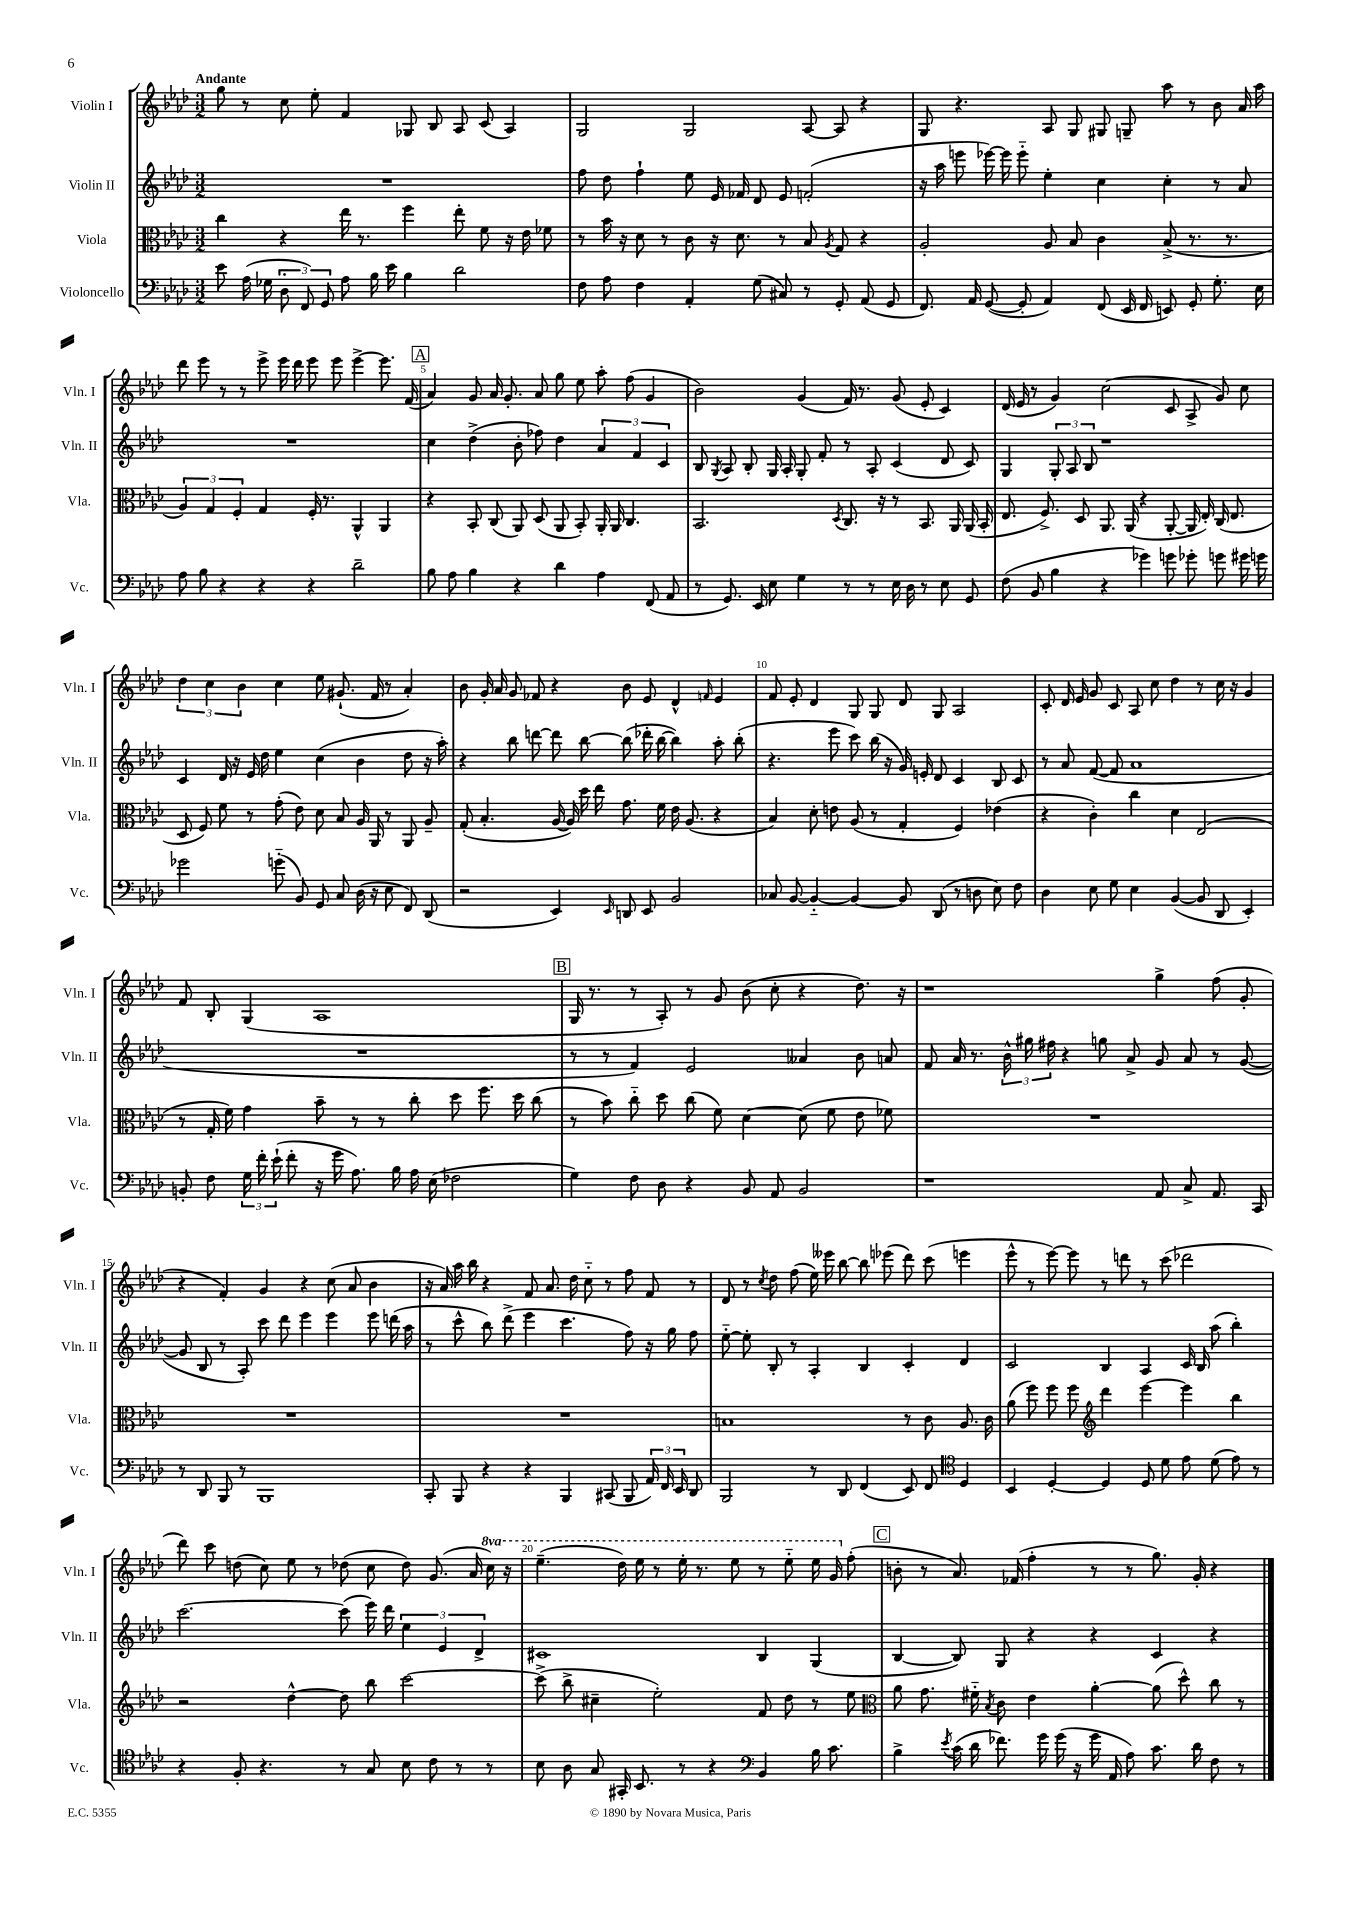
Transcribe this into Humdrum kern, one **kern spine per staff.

**kern	**kern	**kern	**kern
*staff4	*staff3	*staff2	*staff1
*clefF4	*clefC3	*clefG2	*clefG2
*k[b-e-a-d-]	*k[b-e-a-d-]	*k[b-e-a-d-]	*k[b-e-a-d-]
*M3/2	*M3/2	*M3/2	*M3/2
8e-\	4cc\	1.r	8gg\
(16A-\	.	.	8r
16G-\	.	.	.
12D-'~\	4r	.	8cc\
12FF/)	.	.	.
.	.	.	8ee-'\
12GG/	.	.	.
8A-\	16ee-\	.	4f/
.	8.r	.	.
16B-\	.	.	.
16e-\	.	.	.
4B-\	4ff\	.	8G-/
.	.	.	8B-/
2d-\	8ee-'\	.	8A-/
.	8f\	.	(8c/
.	16r	.	4A-/)
.	16e-\	.	.
.	8f-\	.	.
=	=	=	=
8F\	8r	8ff\	2G/
8A-\	16b-\	8dd-\	.
.	16r	.	.
4F\	8d-\	4ff`\	.
.	8r	.	.
4AA-'/	8c\	8ee-\	2G/
.	16r	16e-/	.
.	8.d-\	16f-/	.
(8G\	.	8d-/	.
8C#/)	8r	8e-/	.
8r	8B-/	(2f'/	[8A-/
.	8qA-/	.	.
8GG'/	8G/	.	8A-/]
(8AA-/	4r	.	4r
8GG/	.	.	.
=	=	=	=
8.FF/)	2A-'/	16r	8G/
.	.	16aa-\	.
.	.	8eee\	4.r
16AA-/	.	.	.
([8GG/	.	[16eee-\)	.
.	.	16eee-\]	.
8GG'/]	.	8eee-'~\	.
4AA-/)	8A-/	4ee-'\	8A-/
.	8B-/	.	8G/
(8FF/	4c\	4cc\	8G#/
16EE-/	.	.	8G~/
16FF/	.	.	.
8EE/)	(8B-^/	4cc'\	8aa-\
8GG'/	8.r	.	8r
8.G'\	.	8r	8b-\
.	8.r	.	.
.	.	8a-/	16a-/
16E-\	.	.	16aa-\
=	=	=	=
8A-\	6A-/)	1.r	8ddd-\
8B-\	.	.	8eee-\
.	6G/	.	.
4r	.	.	8r
.	6F'/	.	.
.	.	.	8r
4r	4G/	.	8eee-^\
.	.	.	16eee-\
.	.	.	16ddd-\
4r	16F'/	.	8eee-\
.	8.r	.	.
.	.	.	8eee-\
2d-~\	4AA-^^/	.	[4eee-^\
.	4AA-/	.	8.eee-\]
.	.	.	(16f/
=	=	=	=
8B-\	4r	4cc\	4a-/)
8A-\	.	.	.
4B-\	8BB-'/	(4dd-^\	8g/
.	(8C/	.	16a-/
.	.	.	8.g'/
4r	8AA-/)	8b-'\	.
.	(8D-/	8ff-\)	8a-/
4d-\	8AA-/	4dd-\	8gg\
.	8BB-'/)	.	8ee-\
4A-\	16AA-'/	6a-/	8aa-'\
.	16AA-/	.	.
.	4.C/	.	(8ff\
.	.	6f/	.
(8FF/	.	.	4g/
.	.	6c/	.
8AA-/	.	.	.
=	=	=	=
8r	2.BB-/	8B-/	2b-\)
.	.	8qG/	.
8.GG/)	.	8A-/	.
.	.	8B-'/	.
16EE-/	.	.	.
8E-\	.	16G/	.
.	.	16A-'/	.
4G\	.	8G'/	(4g/
.	.	8f'/	.
.	8qD-/	.	.
8r	8.C/	8r	16f/)
.	.	.	8.r
8r	.	8A-'/	.
.	16r	.	.
16E-\	8r	(4c/	(8g/
16D-\	.	.	.
8r	8.BB-/	.	8e-'/
8E-\	.	8d-/	4c/)
.	16AA-/	.	.
8GG/	(16AA-/	8c/)	.
.	16BB-'/	.	.
=	=	=	=
(8F\	8.E-/	4G/	(16d-/
.	.	.	16e-/
8BB-/	.	.	8r
.	8.F^/)	.	.
4B-\	.	12G'/	4g/)
.	.	12A-/	.
.	8D-/	.	.
.	.	12B-/	.
4r	8.AA-/	1r	(2cc\
.	(16AA-/	.	.
4g-\)	4r	.	.
8g\	[8AA-'/	.	8c/
8g-'\	16AA-/]	.	8A-^/
.	16E-'/)	.	.
8g\	(16C/	.	8g/)
.	8.E-/	.	.
16g#\	.	.	8cc\
16g\	.	.	.
=	=	=	=
2g-\	8D-/	4c/	6dd-\
.	8F/)	.	.
.	.	.	6cc\
.	8f\	16d-/	.
.	.	16r	.
.	.	.	6b-\
.	8r	16e-/	.
.	.	16dd-\	.
(8g'~\	(8g'\	4ee-\	4cc\
8BB-/)	8e-\)	.	.
8GG/	8d-\	(4cc\	8ee-\
8C/	8B-/	.	(8.g#`/
(16D-\	16A-/	4b-\	.
16r	16AA-/	.	16f/
8E-\	8r	.	8r
8FF/)	8AA-/	8dd-\	4a-'/)
(8DD-/	8A-~/	16r	.
.	.	16aa-'\)	.
=	=	=	=
2r	(8G'/	4r	8b-\
.	4.B-'/	.	16g'/
.	.	.	16a-/
.	.	8bb-\	8g/
.	.	[8ddd\	8f-/
4EE-/)	[16A-/	8ddd\]	4r
.	16A-/])	.	.
.	16dd-\	[8bb-\	.
.	16ee-\	.	.
16qqEE-/	.	.	.
8DD/	8.g\	(8bb-\]	8b-\
8EE-/	.	16ddd-'\	8e-/
.	16f\	[16bb-\	.
2BB-/	16e-\	4bb-\])	4d-^^/
.	(8.A-/	.	.
.	.	.	16qqf/
.	4r	8aa-'\	4e-/
.	.	(8bb-'\	.
=	=	=	=
8C-/	4B-/)	4.r	8f/
[8BB-/	.	.	8e-'/
4BB-'~/_	8d-'\	.	4d-/
.	8e\	8eee-\	.
4BB-/_	(8A-/	8ccc\)	8G/
.	8r	(16bb-\	8G/
.	.	16r	.
8BB-/]	4G'/	16g/)	8d-/
.	.	16e'/	.
(8DD-/	.	8d-/	8G/
8r	4F/)	4c/	2A-/
8D\	.	.	.
8E-\)	(4e-\	8B-/	.
8F\	.	8c/	.
=	=	=	=
4D-\	4r	8r	8c'/
.	.	8a-/	16d-/
.	.	.	16e-/
8E-\	4c'\)	([8f/	8g/
8G\	.	8f/]	8c/
4E-\	4cc\	1a-	8A-/
.	.	.	8cc\
([4BB-/	4d-\	.	4dd-\
8BB-/]	(2E-/	.	8r
8DD-/	.	.	16cc\
.	.	.	16r
4EE-'/)	.	.	4g/
=	=	=	=
8BB'/	8r	1.r	8f/
8F\	16G'/	.	8B-'/
.	16f\)	.	.
24G\	4g\	.	(4G/
24f'\	.	.	.
(24e-`\	.	.	.
8f'\	.	.	.
16r	8b-~\	.	1A-
16g\	.	.	.
8.A-\)	8r	.	.
.	8r	.	.
16B-\	.	.	.
16A-\	8cc'\	.	.
(16E-\	.	.	.
2F-\	8dd-\	.	.
.	8.ff\	.	.
.	16dd-\	.	.
.	(8cc\	.	.
=	=	=	=
4G\)	8r	8r	16G/
.	.	.	8.r
.	8b-\)	8r	.
8F\	8cc'~\	4f/)	8r
8D-\	8dd-\	.	8A-'/)
4r	(8cc\	2e-/	8r
.	8f\)	.	8g/
8BB-/	[4d-\	.	(8b-\
8AA-/	.	.	8cc'\
2BB-/	(8d-\]	4a--/	4r
.	8f\	.	.
.	8e-\	8b-\	8.dd-\)
.	8f-\)	8a/	.
.	.	.	16r
=	=	=	=
1r	1.r	8f/	1r
.	.	16a-/	.
.	.	8.r	.
.	.	24b-^^\	.
.	.	24gg#\	.
.	.	24ff#\	.
.	.	4r	.
.	.	8gg\	.
.	.	8a-^/	.
8AA-/	.	8g/	4gg^\
8C^/	.	8a-/	.
8.AA-/	.	8r	(8ff\
.	.	([8g/	8g'/
16CC/	.	.	.
=	=	=	=
8r	1.r	8g/]	4r
8DD-/	.	8B-/	.
8BBB-/	.	8r	4f'/)
8r	.	8A-'/)	.
1BBB-	.	8ccc\	4g/
.	.	8ddd-\	.
.	.	4eee-\	4r
.	.	4eee-\	(8cc\
.	.	.	8a-/
.	.	8eee-\	4b-\
.	.	(16ddd\	.
.	.	16aa-\	.
=	=	=	=
8CC'/	1.r	8r	16r
.	.	.	16a-/)
8BBB-/	.	8ccc^^\	16aa-\
.	.	.	16bb-\
4r	.	8bb-\)	4r
.	.	(8ddd-^\	.
4r	.	4eee-\	8f/
.	.	.	8.a-/
4BBB-/	.	4.ccc\	.
.	.	.	16dd-\
.	.	.	8cc'~\
(8CC#/	.	.	8r
8BBB-/	.	8ff\)	8ff\
24AA-/)	.	16r	8f/
24FF/	.	.	.
.	.	16gg\	.
24EE-/	.	.	.
8DD-/	.	8ff\	8r
=	=	=	=
2BBB-/	1B	[8ee-'~\	8d-/
.	.	8ee-'\]	8r
.	.	.	8qcc/
.	.	8B-'/	8dd-\
.	.	8r	(8ff\
8r	.	4A-'/	16ee-\)
.	.	.	16eee--\
8DD-/	.	.	[8bb-\
(4FF/	.	4B-/	8bb-\]
.	.	.	(8eee-\
8EE-/)	8r	4c'/	8ddd-\)
8FF/	8c\	.	(8ccc\
*clefC4	*	*	*
4D-/	8.A-/	4d-/	4eee\
.	16c\	.	.
=	=	=	=
4BB-/	(8a-\	2c/	8eee-^^\
.	8ff\)	.	8r
[4D-'/	8ff\	.	[8eee-\)
.	8ff\	.	8eee-\]
*	*clefG2	*	*
4D-/]	4ddd-\	4B-/	8r
.	.	.	8ddd\
8D-/	[4eee-\	4A-/	8r
8d-\	.	.	(8ccc\
8e-\	4eee-\]	16c/	2ddd-\
.	.	16B-/	.
(8d-\	.	(8aa-\	.
8e-\)	4bb-\	4bb-'\)	.
8r	.	.	.
=	=	=	=
4r	2r	[2.ccc\	8ddd-\)
.	.	.	8ccc\
8F'/	.	.	(8dd\
4.r	.	.	8cc\)
.	[4dd-^^\	.	8ee-\
.	.	.	8r
8r	8dd-\]	(8ccc\]	(8dd-\
8G/	8bb-\	16eee-\)	8cc\
.	.	16ddd-\	.
8B-\	[2ccc\	6ee-\	8dd-\)
8c\	.	.	(8.g/
.	.	6e-/	.
8r	.	.	.
.	.	.	16a-/
.	.	6d-^/	.
8r	.	.	16ccc\)
.	.	.	16r
=	=	=	=
8B-\	(8ccc^\]	1c#	(4.eee-~\
8A-\	8bb-^\	.	.
8G/	4cc#~\	.	.
16GG#'/	.	.	16ddd-\)
8.BB-/	.	.	16eee-\
.	2ee-'\)	.	8r
8r	.	.	16eee-'\
.	.	.	8.r
4r	.	.	.
.	.	.	8eee-\
*clefF4	*	*	*
4BB-/	8f/	4B-/	8r
.	8dd-\	.	8eee-'~\
16B-\	8r	(4G/	16eee-\
8.c\	.	.	16gg/
.	8ee-\	.	(8ff'\
=	=	=	=
*	*clefC3	*	*
4B-^\	8a-\	[4B-/	8b'\
.	8.g\	.	8r
8qe-/	.	.	.
(16c\	.	8B-/])	8.a-/)
16d-\	16f#'~\	.	.
.	8qB-/	.	.
8.f-\)	8c\	8G/	.
.	.	.	(16f-/
.	4e-\	4r	4ff'\
16g\	.	.	.
(16g\	.	.	.
16r	.	.	.
16g\	[4a-'\	4r	8r
16AA-/	.	.	.
8A-\)	.	.	8r
8.c\	(8a-\]	4c/	8.gg\)
.	8dd-^^\)	.	.
16d-\	.	.	16g'/
8F\	8cc\	4r	4r
8r	8r	.	.
==	==	==	==
*-	*-	*-	*-
